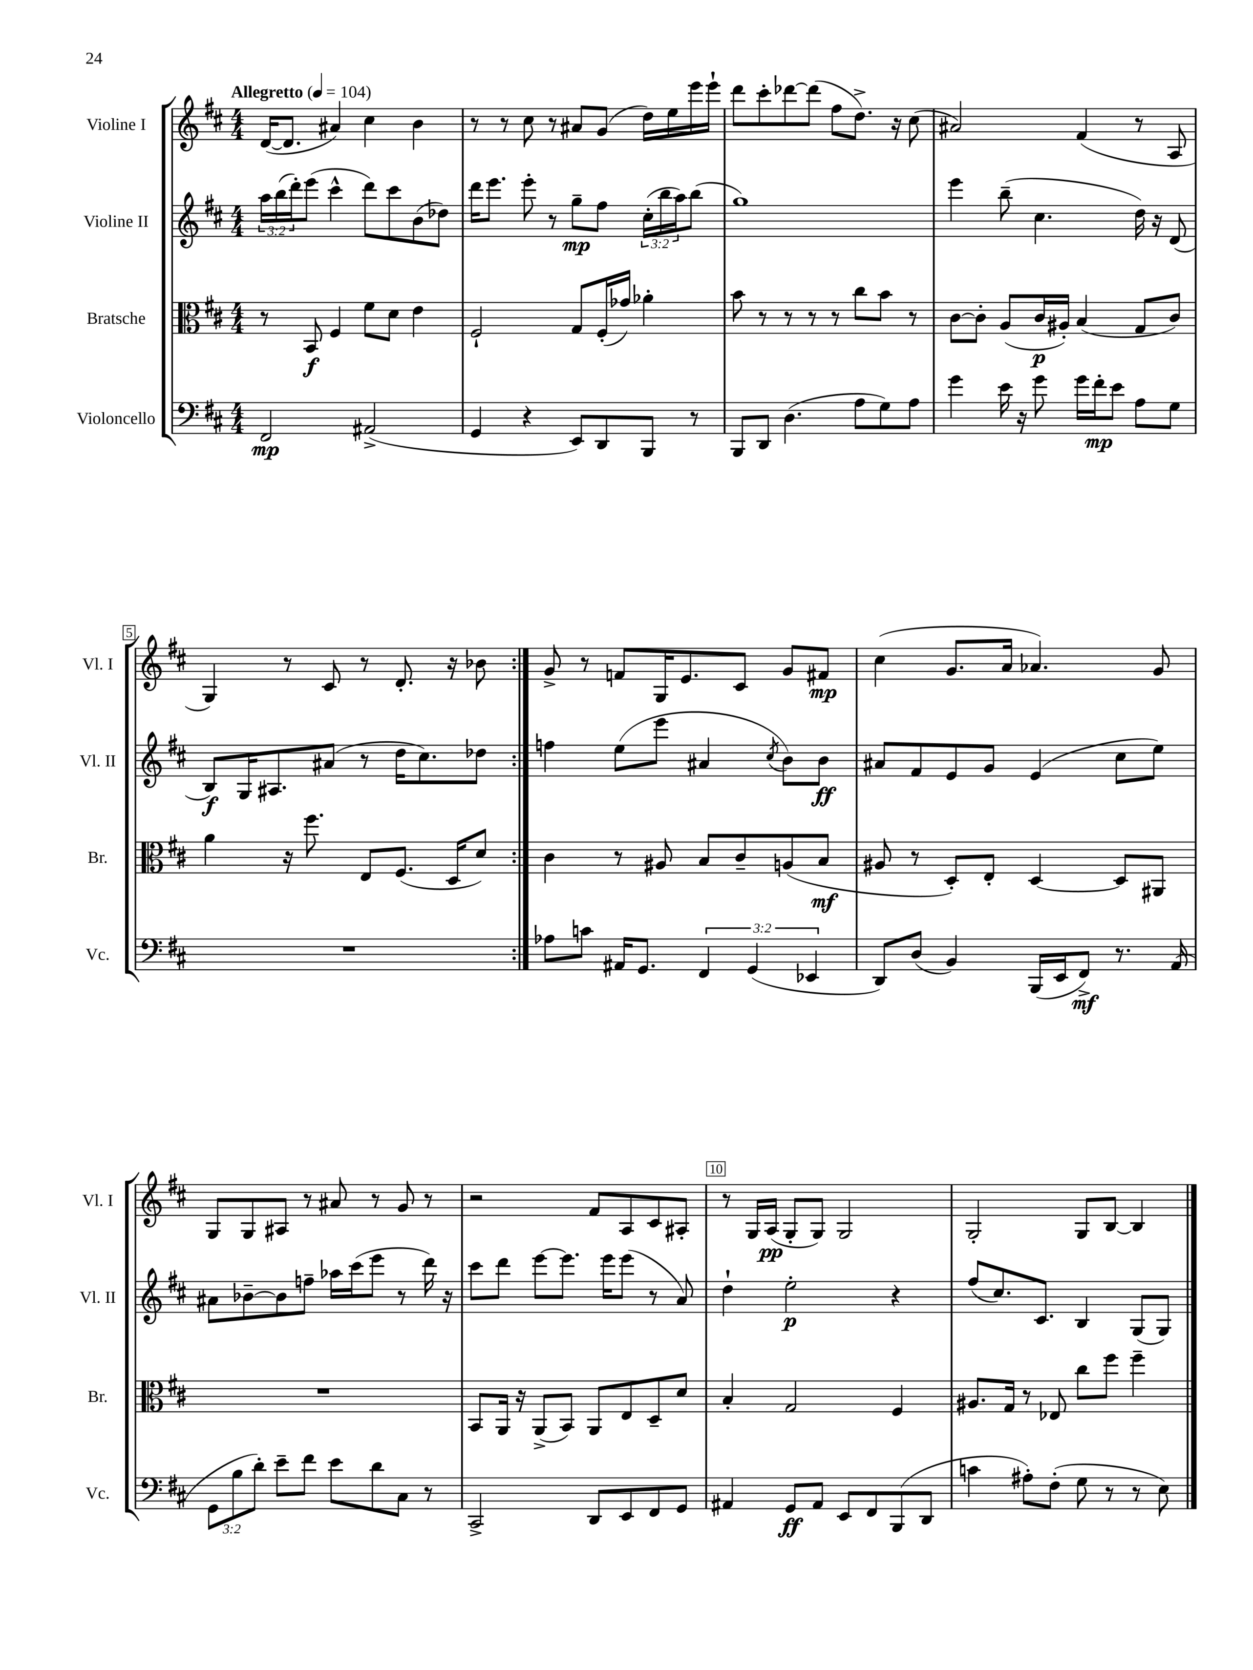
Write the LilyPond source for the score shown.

<<
\new StaffGroup <<
\new Staff = "s0" \with { instrumentName = "Violine I" shortInstrumentName = "Vl. I" } {
    \clef treble \key d \major \numericTimeSignature \time 4/4 \tempo "Allegretto" 4 = 104
    \repeat volta 2 { d'16~( d'8. ais'4) cis''4 b'4 |
    r8 r8 cis''8 r8 ais'8 g'8( d''16) e''16 e'''16 e'''16-! |
    d'''8 cis'''8-. des'''8~ des'''8( fis''8 d''8.->) r16 cis''8( |
    ais'2) fis'4( r8 a8 |
    g4) r8 cis'8 r8 d'8.-. r16 bes'8 | }
    g'8-> r8 f'8 g16 e'8. cis'8 g'8 fis'8\mp |
    cis''4( g'8. a'16 aes'4.) g'8 |
    g8 g8 ais8 r8 ais'8 r8 g'8 r8 |
    r2 fis'8 a8 cis'8 ais8-. |
    r8 g16 a16\pp( g8-. g8) g2 |
    g2-. g8 b8~ b4 \bar "|." |
}
\new Staff = "s1" \with { instrumentName = "Violine II" shortInstrumentName = "Vl. II" } {
    \clef treble \key d \major \numericTimeSignature \time 4/4 \override Staff.TupletNumber.text = #tuplet-number::calc-fraction-text
    \repeat volta 2 { \tuplet 3/2 { a''16 b''16( d'''16-.) } e'''8( cis'''4-^ d'''8) cis'''8 b'8( des''8) |
    d'''16 e'''8. e'''8-. r8 g''8--\mp fis''8 \tuplet 3/2 { cis''16-.( b''16 a''16) } b''8( |
    g''1) |
    e'''4 b''8--( cis''4. d''16) r16 d'8( |
    b8\f) g16 ais8. ais'8( r8 d''16 cis''8.) des''8 | }
    f''4 e''8( e'''8 ais'4 \acciaccatura { cis''8 } b'8) b'8\ff |
    ais'8 fis'8 e'8 g'8 e'4( cis''8 e''8) |
    ais'8 bes'8~-- bes'8 f''8-- aes''16 cis'''16( e'''8 r8 d'''16) r16 |
    cis'''8 d'''8 e'''8~ e'''8. e'''16 e'''8( r8 a'8) |
    d''4-! e''2-.\p r4 |
    fis''8( cis''8.) cis'8. b4 g8( g8) \bar "|." |
}
\new Staff = "s2" \with { instrumentName = "Bratsche" shortInstrumentName = "Br." } {
    \clef alto \key d \major \numericTimeSignature \time 4/4
    \repeat volta 2 { r8 b,8\f fis4 fis'8 d'8 e'4 |
    fis2-! g8 fis16-.( ges'16) aes'4-. |
    b'8 r8 r8 r8 r8 cis''8 b'8 r8 |
    cis'8~ cis'8-. a8( cis'16\p ais16-.) b4( g8 cis'8) |
    a'4 r16 fis''8. e8 fis8.( d16 d'8) | }
    cis'4 r8 ais8 b8 cis'8-- a8( b8\mf |
    ais8 r8 d8-.) e8-. d4~ d8 ais,8 |
    R1 |
    b,8 a,16 r16 a,8->( b,8) a,8 e8 d8-- d'8 |
    b4-. g2 fis4 |
    ais8. g16 r8 ees8 cis''8 fis''8 fis''4-- \bar "|." |
}
\new Staff = "s3" \with { instrumentName = "Violoncello" shortInstrumentName = "Vc." } {
    \clef bass \key d \major \numericTimeSignature \time 4/4 \override Staff.TupletNumber.text = #tuplet-number::calc-fraction-text
    \repeat volta 2 { fis,2\mp ais,2->( |
    g,4 r4 e,8) d,8 b,,8 r8 |
    b,,8 d,8 d4.( a8 g8) a8 |
    g'4 e'16 r16 g'8 g'16 fis'16-.\mp e'8 a8 g8 |
    R1 | }
    aes8 c'8 ais,16 g,8. \tuplet 3/2 { fis,4 g,4( ees,4 } |
    d,8) d8( b,4) b,,16( e,16 fis,8->\mf) r8. a,16( |
    \tuplet 3/2 { g,8 b8 d'8-.) } e'8-- fis'8 e'8 d'8 cis8 r8 |
    cis,2-> d,8 e,8 fis,8 g,8 |
    ais,4 g,8\ff ais,8 e,8 fis,8 b,,8( d,8 |
    c'4 ais8-.) fis8-.( g8 r8 r8 e8) \bar "|." |
}
>>
>>
\layout { \context { \Score \override BarNumber.break-visibility = ##(#f #t #t) barNumberVisibility = #(every-nth-bar-number-visible 5) \override BarNumber.stencil = #(make-stencil-boxer 0.1 0.3 ly:text-interface::print) } }
